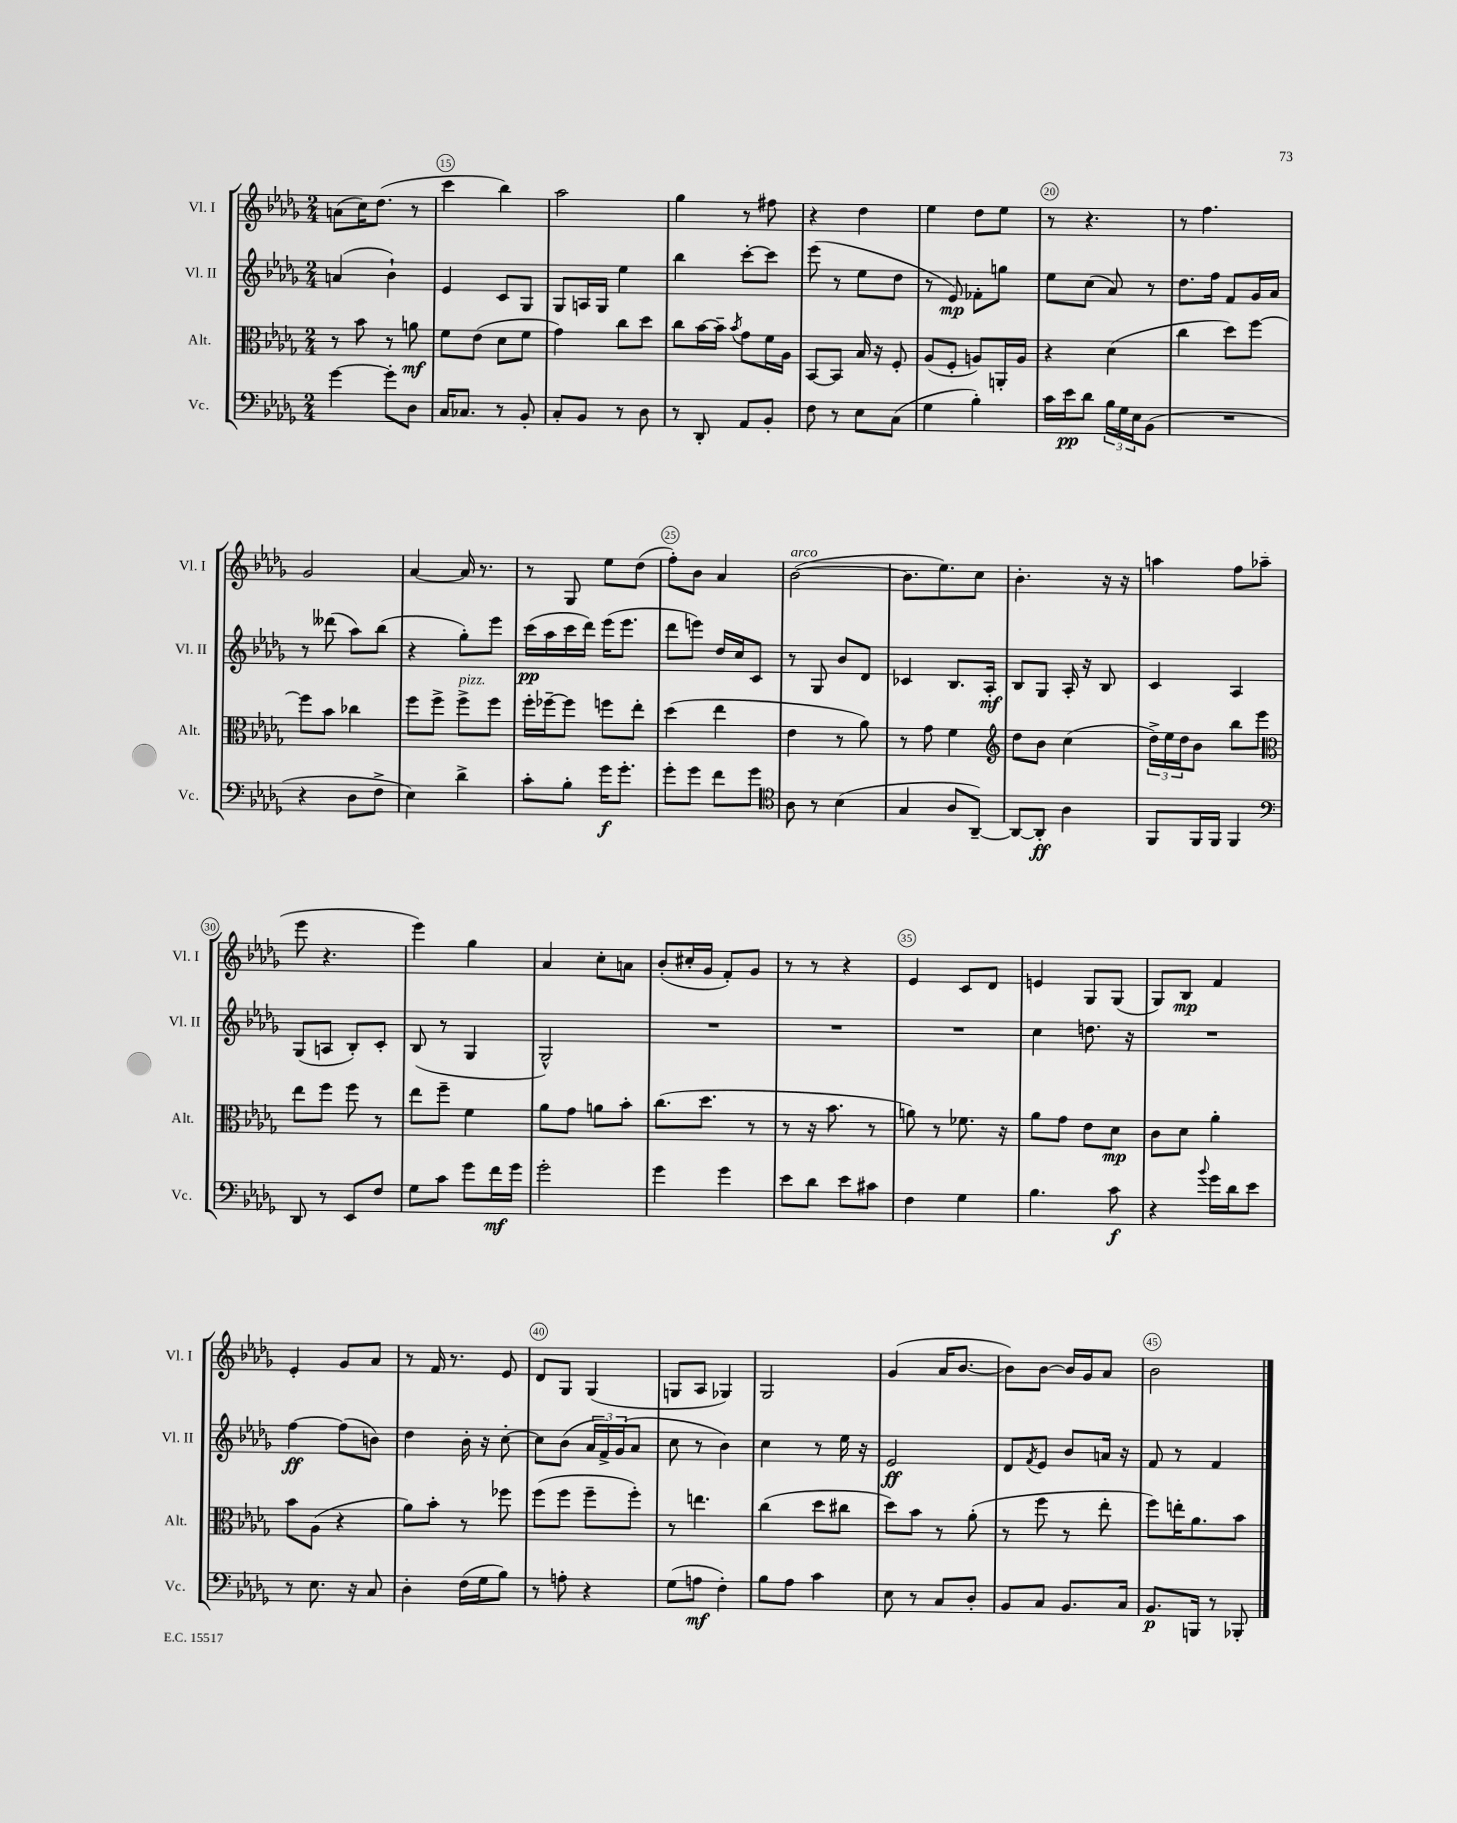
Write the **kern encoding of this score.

**kern	**kern	**kern	**kern
*staff4	*staff3	*staff2	*staff1
*clefF4	*clefC3	*clefG2	*clefG2
*k[b-e-a-d-g-]	*k[b-e-a-d-g-]	*k[b-e-a-d-g-]	*k[b-e-a-d-g-]
*M2/4	*M2/4	*M2/4	*M2/4
[4g-\	8r	(4a/	(8a\L
.	8b-\	.	16cc\K)
.	.	.	(8.dd-\J
8g-'\]L	8r	4b-`\)	.
8D-\J	8a\	.	8r
=	=	=	=
16C/LK	8f\L	4e-/	4ccc\
8.C-/J	.	.	.
.	(8e-\J	.	.
8r	8d-\L	8c/L	4bb-\)
8BB-'/	8f\J	8G-/J	.
=	=	=	=
8C'/L	4g-\)	8G-/L	2aa-\
8BB-/J	.	16A/L	.
.	.	16G-/JJ	.
8r	8cc\L	4ee-\	.
8D-\	8dd-\J	.	.
=	=	=	=
8r	8cc\L	4bb-\	4gg-\
8DD-'/	[16b-\L	.	.
.	16b-~\]JJ	.	.
.	8qb-/	.	.
8AA-/L	8g-\L	[8ccc'\L	8r
8BB-'/J	16f\L	8ccc\]J	8ff#\
.	16A-\JJ	.	.
=	=	=	=
8F\	[8BB-/L	(8eee-\	4r
8r	8BB-/]J	8r	.
8E-\L	16B-/	8ee-\L	4dd-\
.	16r	.	.
(8C\J	8F'/	8dd-\J	.
=	=	=	=
4G-\	(8A-/L	8r	4ee-\
.	8F'/J	8e-/)	.
4B-'\)	8A/L)	8f-'\L	8dd-\L
.	16AA'/L	8gg\J	8ee-\J
.	16A/JJ	.	.
=	=	=	=
16c\LL	4r	8ee-\L	8r
16e-\J	.	.	.
8d-\J	.	(8cc\J	4.r
24B-\LL	(4d-\	8a-/)	.
24G-\	.	.	.
24E-\J	.	.	.
(8BB-\J	.	8r	.
=	=	=	=
2r	4cc\	8.dd-\L	8r
.	.	.	4.ff\
.	.	16ff\Jk	.
.	8dd-\L)	8f/L	.
.	[8ff\J	16g-/L	.
.	.	16a-/JJ	.
=	=	=	=
4r	8ff\]L	8r	2g-/
.	8b-\J	(8ddd--\	.
8D-\L	4cc-\	8aa-\L)	.
8F^\J	.	(8bb-\J	.
=	=	=	=
4E-\)	8ff\L	4r	[4a-/
.	8ff^\J	.	.
4d-^\	8ff^\L	8gg-'\L)	16a-/]
.	.	.	8.r
.	8ff\J	8eee-\J	.
=	=	=	=
8c'\L	16ff'\LL	(16ccc\LL	8r
.	[16ff-~\J	16aa-\	.
8B-'\J	8ff-\]J	16ccc\	8G-/
.	.	16ddd-\JJ)	.
16g-\LK	8ff\L	(16eee-\LK	8ee-\L
8.g-'\J	.	8.eee-\J	.
.	8ee-'\J	.	(8dd-\J
=	=	=	=
8g-'\L	(4dd-\	8ddd-\L	8ff'\L)
8g-\J	.	8eee\J)	8b-\J
8f\L	4ee-\	16dd-/LL	4a-/
.	.	16cc/J	.
8g-\J	.	8c/J	.
=	=	=	=
*clefC4	*	*	*
8A-\	4e-\	8r	([2b-\
8r	.	8G-/	.
(4B-\	8r	8b-/L	.
.	8a-\)	8d-/J	.
=	=	=	=
4G-/	8r	4c-/	8.b-\]L
.	8g-\	.	.
.	.	.	8.ee-\)
8A-/L	4f\	8.B-/L	.
[8AA-~/J)	.	.	8cc\J
.	.	16A-'/Jk	.
=	=	=	=
*	*clefG2	*	*
8AA-/_L	8dd-\L	8B-/L	4.b-'\
8AA-'/]J	8b-\J	8G-/J	.
4A-\	(4cc\	16A-'/	.
.	.	16r	.
.	.	8B-/	16r
.	.	.	16r
=	=	=	=
8FF/L	24dd-^\LL)	4c/	4aa\
.	24ee-\	.	.
.	24dd-\J	.	.
16FF/L	8b-\J	.	.
16FF/JJ	.	.	.
4FF/	8bb-\L	4A-/	8ff\L
.	8eee-\J	.	(8aa-~\J
=	=	=	=
*clefF4	*clefC3	*	*
8DD-/	8ee-\L	(8G-/L	8eee-\
8r	8ff\J	8A/J	4.r
8EE-/L	8ff\	8B-'/L)	.
8F/J	8r	8c'/J	.
=	=	=	=
8G-\L	8ee-\L	(8B-/	4eee-\)
8c\J	8ff~\J	8r	.
8g-\L	4f\	4G-/	4gg-\
16f\L	.	.	.
16g-\JJ	.	.	.
=	=	=	=
2g-'\	8a-\L	2G-^^/)	4a-/
.	8g-\J	.	.
.	8a\L	.	8cc'\L
.	8b-'\J	.	8a\J
=	=	=	=
4g-\	(8.cc\L	2r	(8b-'/L
.	.	.	16cc#'/L
.	8.dd-\J	.	16g-/JJ
4g-\	.	.	8f'/L)
.	8r	.	8g-/J
=	=	=	=
8e-\L	8r	2r	8r
8d-\J	16r	.	8r
.	8.b-\	.	.
8e-\L	.	.	4r
8c#\J	8r	.	.
=	=	=	=
4F\	8a\)	2r	4e-/
.	8r	.	.
4G-\	8.f-\	.	8c/L
.	.	.	8d-/J
.	16r	.	.
=	=	=	=
4.B-\	8a-\L	4cc\	4e/
.	8g-\J	.	.
.	8e-\L	8.dd\	8G-/L
8c\	8d-\J	.	(8G-/J
.	.	16r	.
=	=	=	=
4r	8c\L	2r	8G-/L)
.	8d-\J	.	8B-/J
8qqb-/	.	.	.
16g-\LL	4a-'\	.	4f/
16d-\J	.	.	.
8e-\J	.	.	.
=	=	=	=
8r	8b-\L	[4ff\	4e-'/
8.E-\	(8A-\J	.	.
.	4r	(8ff\]L	8g-/L
16r	.	.	.
8C/	.	8b\J)	8a-/J
=	=	=	=
4D-'\	8a-\L)	4dd-\	8r
.	8b-'\J	.	16f/
.	.	.	8.r
(16F\LL	8r	16b-'\	.
16G-\J	.	16r	.
8B-\J)	8ff-\	[8cc'\	8e-/
=	=	=	=
8r	(8ff\L	8cc\]L	8d-/L
8A'\	8ff\J	(8b-\J	8G-/J
4r	8ff~\L	24a-/LL	(4G-/
.	.	24f^/)	.
.	.	(24g-/J	.
.	8ff'\J)	8a-/J	.
=	=	=	=
(8G-\L	8r	8cc\	8G/L
8A\J	4.ee\	8r	8A-/J
4F'\)	.	4b-\)	4G-/)
=	=	=	=
8B-\L	(4cc\	4cc\	2G-/
8A-\J	.	.	.
4c\	8dd-\L	8r	.
.	8cc#\J	16ee-\	.
.	.	16r	.
=	=	=	=
8E-\	8dd-\L)	2e-/	(4g-/
8r	8b-\J	.	.
8C/L	8r	.	16a-/LK
.	.	.	[8.b-/J
8D-'/J	(8a-'\	.	.
=	=	=	=
8BB-/L	8r	8d-/L	8b-\]L)
.	.	8qf/	.
8C/J	8ff\	8e-/J	[8b-\J
8.BB-/L	8r	8b-/L	16b-/]LL
.	.	.	16g-/J
.	8ee-'\	16a/Jk	8a-/J
16C/Jk	.	16r	.
=	=	=	=
8.BB-/L	8ff\L)	8f/	2b-\
.	16ee'\K	8r	.
16BBB/Jk	8.a-\	.	.
8r	.	4f/	.
8BBB-'/	8b-\J	.	.
==	==	==	==
*-	*-	*-	*-
